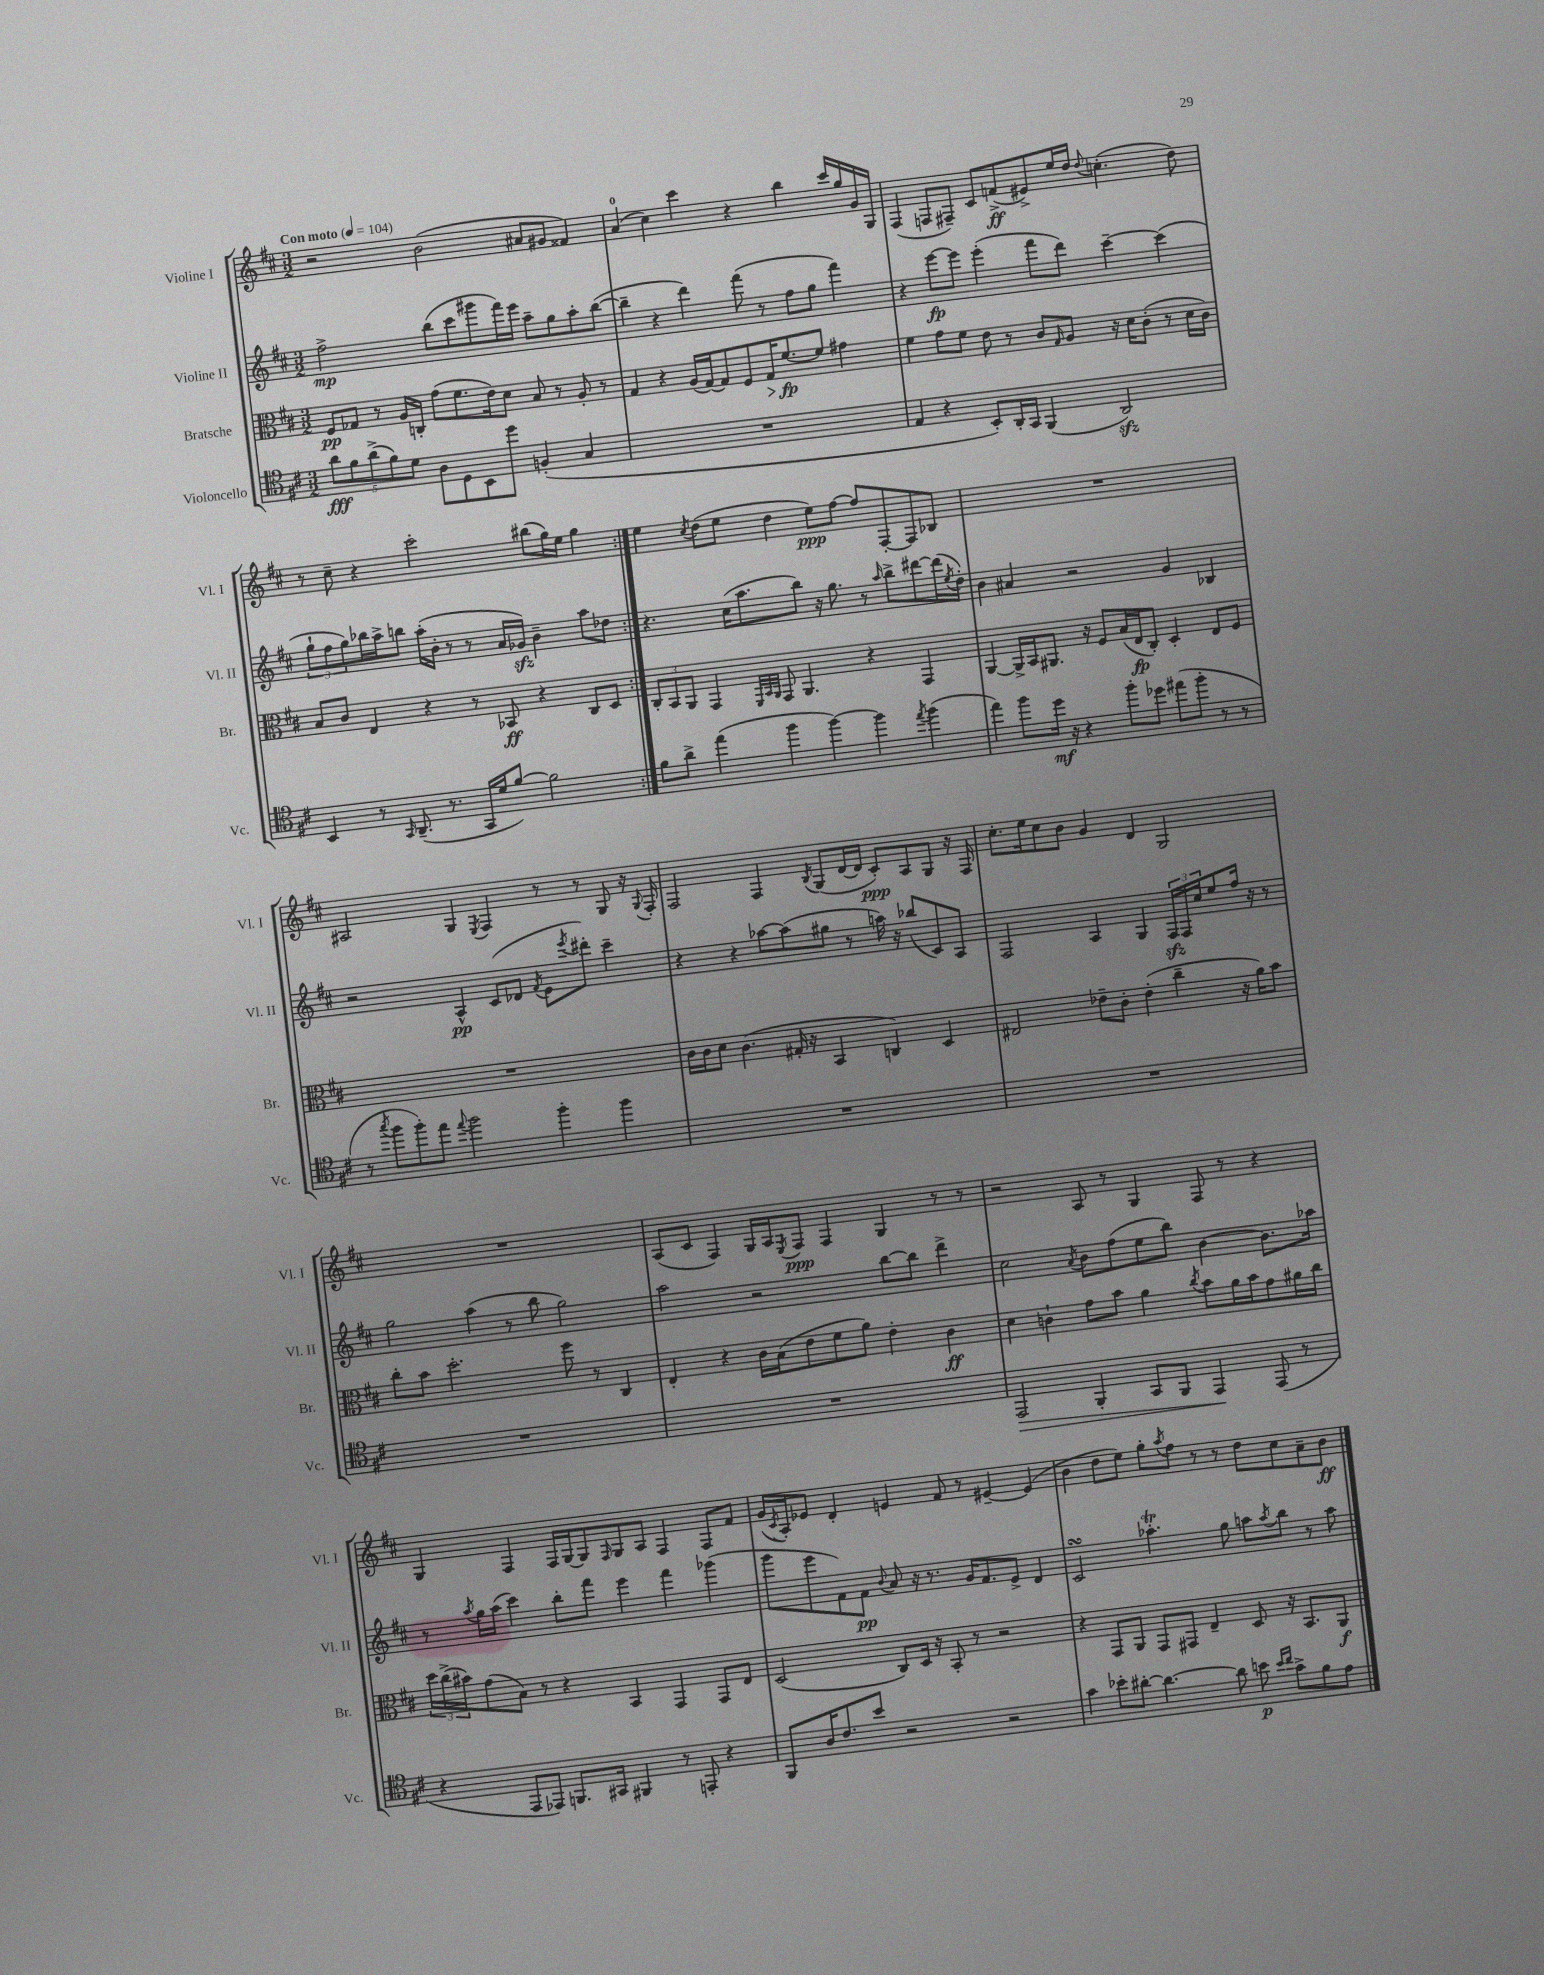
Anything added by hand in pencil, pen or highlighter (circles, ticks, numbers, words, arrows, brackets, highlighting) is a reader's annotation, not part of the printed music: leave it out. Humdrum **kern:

**kern	**kern	**kern	**kern
*staff4	*staff3	*staff2	*staff1
*clefC4	*clefC3	*clefG2	*clefG2
*k[f#c#]	*k[f#c#]	*k[f#c#]	*k[f#c#]
*M3/2	*M3/2	*M3/2	*M3/2
*MM104	*MM104	*MM104	*MM104
10a	8F#	2ff#^	2r
10f#	.	.	.
.	8G-	.	.
(10a^	.	.	.
.	8r	.	.
10f#)	.	.	.
.	16A	.	.
10d	.	.	.
.	16C'	.	.
8A	(8g	(8bb	(2b
8D	8.f#	8ccc#	.
8BB	.	8ggg#	.
.	16e)	.	.
8dd	8d	16fff#)	.
.	.	16eee	.
(4F'	8B	8aa~	8a#
.	8r	8gg	8g#
4G	8A'	8aa'	4f##)
.	8r	([8bb	.
=	=	=	=
1.r	4G	4bb~]	(4a
.	4r	4r	4cc#)
.	(16A	4ddd)	4ccc#
.	[16G)	.	.
.	8G]	.	.
.	8F#	(8fff#	4r
.	16G	8r	.
.	[8.f#	.	.
.	.	8ff#	4bb
.	8f#]	8gg	.
.	4g#	4fff#)	16ccc#
.	.	.	16gg
.	.	.	16g
.	.	.	16G
=	=	=	=
4E	4f#	4r	(4F#
4r	8g	[8eee	8F
.	8f#	8eee]	8F#~)
8BB')	8e	(4eee'	8c#
16AA'	8r	.	(8f^
16GG	.	.	.
(4FF#	8c#	8fff#	8e#^)
.	16qqG	.	.
.	8A	8ddd)	16ee
.	.	.	16dd
.	.	.	8qqdd
2AA)	16r	[4ccc#~	(4.cc'
.	16d	.	.
.	(8c#'	.	.
.	8r	(4ccc#]	.
.	16d	.	8dd)
.	16c#)	.	.
=	=	=	=
4BB	8B	12gg`	8r
.	.	12ff#	.
.	8c#	.	8cc#~
.	.	12gg)	.
8r	4E	16bb-	4r
.	.	16aa^	.
16qqGG	.	.	.
(8.AA~	.	8bb	.
.	4r	(16aa'	2ccc#'
8.r	.	16b'	.
.	.	8r	.
16GG	8r	8r	.
16d	.	.	.
[8f#)	8BB-	16a	.
.	.	16g-)	.
2f#]	4r	4b~	(8bb#
.	.	.	16gg)
.	.	.	16ee
.	8C#	8aa	4gg
.	8D	8dd-	.
=:|!	=:|!	=:|!	=:|!
8f#	12C#'	4.r	4ee
.	12BB	.	.
8a^	.	.	.
.	12AA	.	.
.	.	.	8qcc#
(4ee	4GG	.	(8dd
.	.	(16cc#	8ee
.	.	8.aa	.
.	32qqFF#	.	.
.	32qqBB	.	.
.	32qqAA	.	.
4ff#	8GG	.	4dd
.	4.AA	8bb)	.
[4ff#)	.	16r	8ee)
.	.	8.gg	.
.	.	.	[8ff#
4ff#]	4r	8r	8ff#]
.	.	16qqaa	.
.	.	8bb^	[8F#'
8qee	.	.	.
(4ff#	4GG	[8ddd#	8F#]
.	.	(16ddd#]	8B-
.	.	8qee	.
.	.	16dd')	.
=	=	=	=
4ee)	[4AA	4b	1.r
8ff#	16AA^]	4a#	.
.	16BB	.	.
16dd	8.AA#	.	.
16r	.	.	.
4r	.	2r	.
.	16r	.	.
.	8F#	.	.
8ff#'	(16B	.	.
.	16E	.	.
8dd-	8C#')	.	.
(8ee#	4D'	4g	.
8ff#'	.	.	.
8r	8E	4B-	.
8r	8F#	.	.
=	=	=	=
8r	1.r	2r	2A#
8qgg	.	.	.
8ff#	.	.	.
8ff#')	.	.	.
8ee	.	.	.
8qqee	.	.	.
2ff#	.	4A^^	4G
.	.	.	8qE
.	.	(8c#	4F#
.	.	8d-	.
.	.	8qf#	.
4ff#'	.	8e	8r
.	.	8qeee	.
.	.	8ddd#')	8r
4ff#	.	4ccc#~	8G
.	.	.	16r
.	.	.	8qqG
.	.	.	16F#'
=	=	=	=
1.r	16c#	4r	2F#
.	16c#	.	.
.	8d	.	.
.	(4.c#	4r	.
.	.	[8aa-	4F#
.	16G#'	(8aa-]	.
.	16r	.	.
.	.	.	8qB
.	4BB	8gg#	(8G
.	.	8r	[16d
.	.	.	16d]
.	4C)	16aa)	8c#')
.	.	16r	.
.	.	(8bb-	8A
.	4D	8c#)	8G
.	.	8A	16r
.	.	.	16F#
=	=	=	=
1.r	2E#	2F#	8.cc#'
.	.	.	16ee
.	.	.	8cc#
.	.	.	8b
.	8e-~	4A	4g
.	8c#'	.	.
.	(4e-'	4G	4d
.	4cc#~	24F#	2G
.	.	24F#	.
.	.	24cc#	.
.	.	8ee	.
.	16r	16ff#	.
.	16a)	16r	.
.	8b	8r	.
=	=	=	=
1.r	8cc#'	2gg	1.r
.	8b	.	.
.	2.dd'	.	.
.	.	(4aa	.
.	.	8r	.
.	.	8bb	.
.	8ff#	2gg)	.
.	8r	.	.
.	4C#	.	.
=	=	=	=
1.r	4E'	2aa	(8A
.	.	.	8c#
.	4r	.	4F#)
.	16c#	2r	16G
.	(16B	.	16A
.	.	.	8qE
.	8e	.	8F#
.	8f#	.	4F#
.	8a)	.	.
.	4e'	[8bb	4G
.	.	8bb]	.
.	4c#	4ddd^	8r
.	.	.	8r
=	=	=	=
2EE	4d	2cc#	2r
.	4c`	.	.
.	.	8qa	.
4FF#'	8g	8b	8A
.	8b	(8ff#	8r
8GG	4a	8ee	4G
8FF#	.	8bb)	.
.	8qcc#	.	.
4EE	8b	[4b	8F#
.	16a	.	8r
.	16b	.	.
(8EE	8g	8.b]	4r
8r	16a#	.	.
.	16cc#	16aa-	.
=	=	=	=
4r	24dd	8r	4G
.	(24cc#^	.	.
.	24b#)	.	.
.	.	8qaa	.
.	(8g	16gg	.
.	.	(16aa	.
8EE	8B)	4ccc#)	4F#
8EE-)	8r	.	.
8.FF	4r	8bb'	16F#
.	.	.	[16G
.	.	8fff#	8G]
16GG#	.	.	.
.	.	.	16qqF#
4FF#	4BB	4eee	8G
.	.	.	8A
8r	4GG	4fff#	4F#
8EE'	.	.	.
4r	8GG	(4ggg-	8F#
.	8E	.	8f#
=	=	=	=
8FF#	(2D	8ggg	(16g
.	.	.	8qc#
.	.	.	16A')
16A	.	8eee	8e-
8.c#	.	.	.
.	.	8f#)	4d'
8b	.	8f#	.
.	.	8qqb	.
2r	8C#)	8a	4e
.	16D	16r	.
.	16r	8.r	.
.	8BB'	.	8f#
.	8r	16g	8r
.	.	8.f#	.
2r	2r	.	[4e#~
.	.	8e^	.
.	.	4d	(4e#]
=	=	=	=
4g	4r	2c#	4b
8b-'	8GG	.	8dd
[8a#'	8AA	.	8ee)
4.a#_	8GG	4.aa-'	8gg'
.	.	.	8qaa
.	8GG#	.	8ff#
.	4E~	.	8r
8a#]	.	8gg	8r
8b	8D	8aa	8dd
16qqb	.	.	.
16qqcc#	.	8qaa	.
8g^	16r	8bb	8cc#
.	8.BB	.	.
8f#	.	8r	8a~
8e	8AA	8aa	8b
==	==	==	==
*-	*-	*-	*-
